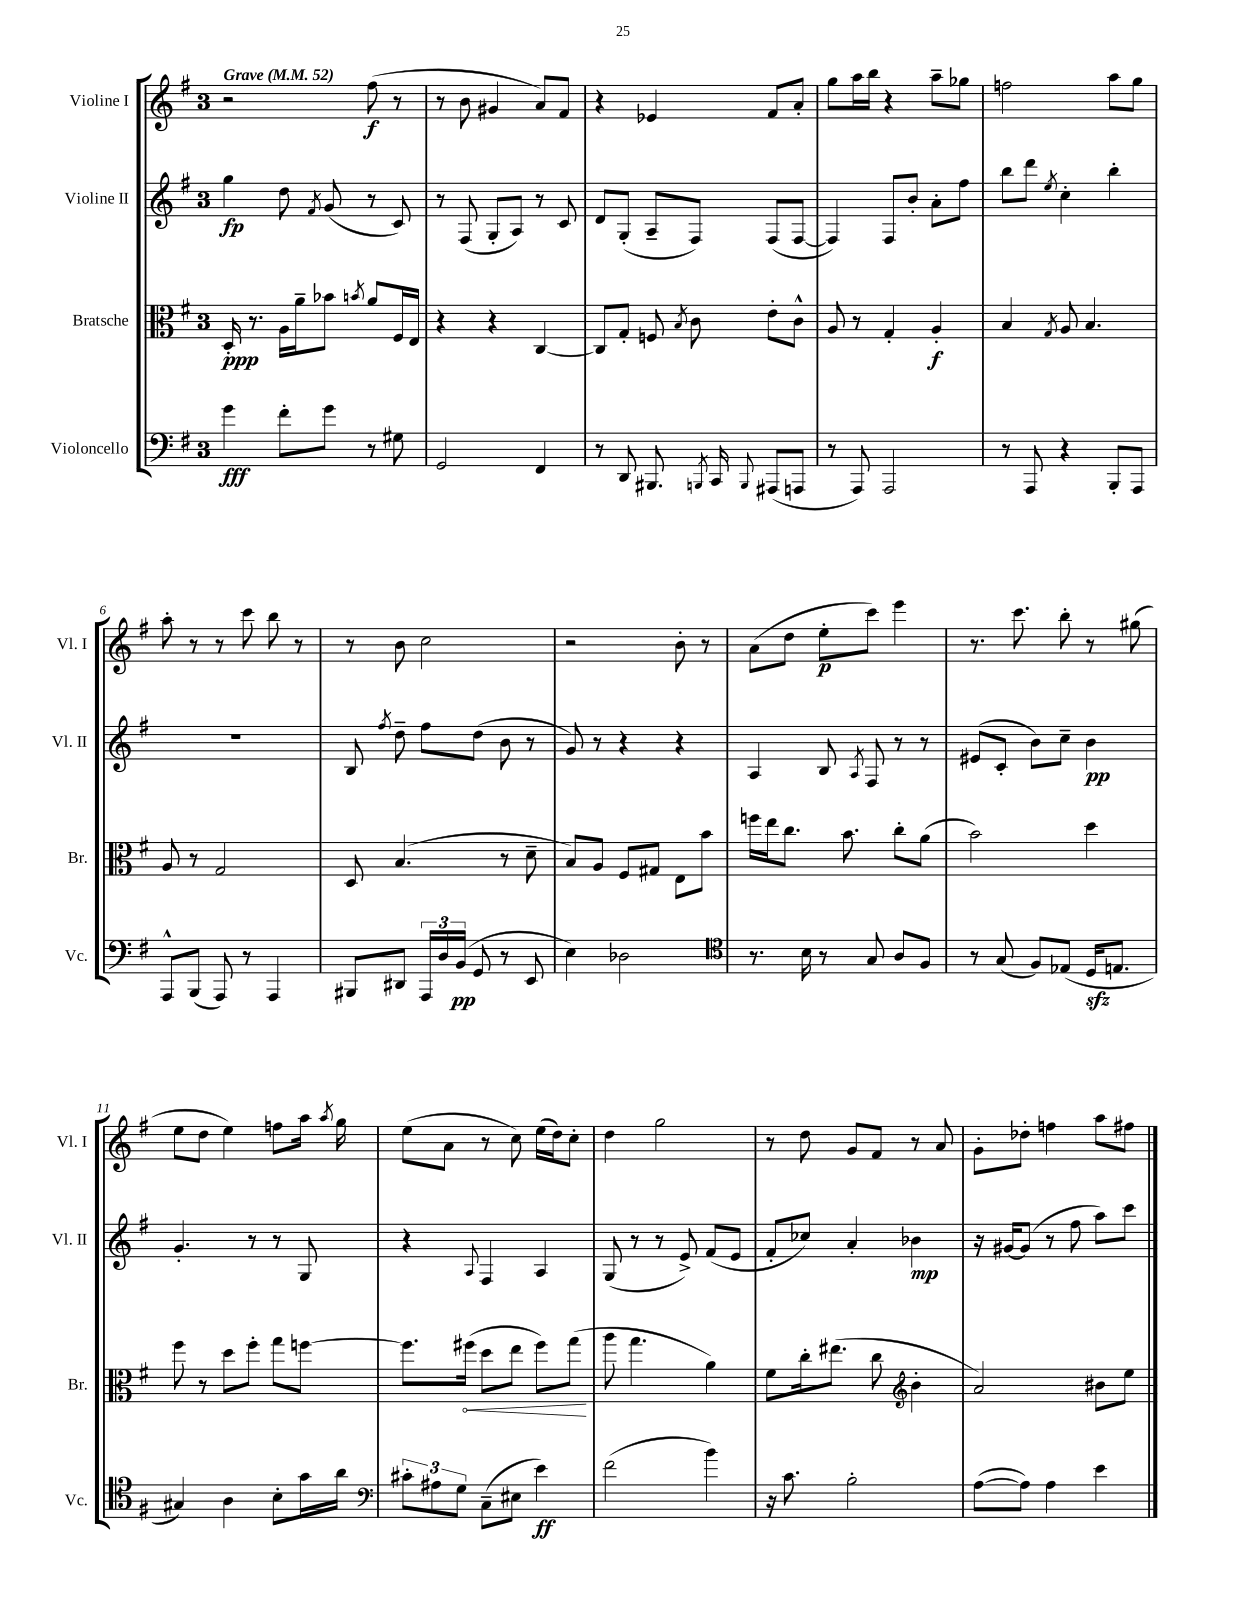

**kern	**kern	**kern	**kern
*staff4	*staff3	*staff2	*staff1
*clefF4	*clefC3	*clefG2	*clefG2
*k[f#]	*k[f#]	*k[f#]	*k[f#]
*M3/4	*M3/4	*M3/4	*M3/4
*MM52	*MM52	*MM52	*MM52
4g\	16D'/	4gg\	2r
.	8.r	.	.
8f#'\L	16A\LL	8dd\	.
.	16a~\J	.	.
.	.	8qf#/	.
8g\J	8b-\J	(8g/	.
.	8qb/	.	.
8r	8a/L	8r	(8ff#\
8G#\	16F#/L	8c/)	8r
.	16E/JJ	.	.
=	=	=	=
2GG/	4r	8r	8r
.	.	(8F#/	8b\
.	4r	8G'/L	4g#/
.	.	8A/J)	.
4FF#/	[4C/	8r	8a/L)
.	.	8c/	8f#/J
=	=	=	=
8r	8C/]L	8d/L	4r
8DD/	8G'/J	(8G'/J	.
8.BBB#/	8F/	8A~/L	4e-/
.	8qB/	.	.
.	8c\	8F#/J)	.
8qBBB/	.	.	.
16CC/	.	.	.
8qqBBB/	.	.	.
(8AAA#/L	8e'\L	(8F#/L	8f#/L
8AAA/J	8c^^\J	[8F#/J	8a'/J
=	=	=	=
8r	8A/	4F#/])	8gg\L
8AAA/)	8r	.	16aa\L
.	.	.	16bb\JJ
2AAA/	4G'/	8F#/L	4r
.	.	8b'/J	.
.	4A'/	8a'\L	8aa~\L
.	.	8ff#\J	8gg-\J
=	=	=	=
8r	4B/	8bb\L	2ff\
8AAA/	.	8ddd\J	.
.	8qG/	8qee/	.
4r	8A/	4cc'\	.
.	4.B/	.	.
8BBB'/L	.	4bb'\	8aa\L
8AAA/J	.	.	8gg\J
=	=	=	=
8AAA^^/L	8A/	2.r	8aa'\
(8BBB/J	8r	.	8r
8AAA/)	2G/	.	8r
8r	.	.	8ccc\
4AAA/	.	.	8bb\
.	.	.	8r
=	=	=	=
8BBB#/L	8D/	8B/	8r
.	.	8qff#/	.
8DD#/J	(4.B/	8dd~\	8b\
24AAA/LL	.	8ff#\L	2cc\
24D/	.	.	.
(24BB/JJ	.	.	.
8GG/	.	(8dd\J	.
8r	8r	8b\	.
8EE/	8d~\	8r	.
=	=	=	=
4E\)	8B/L)	8g/)	2r
.	8A/J	8r	.
2D-\	8F#/L	4r	.
.	8G#/J	.	.
.	8E\L	4r	8b'\
.	8b\J	.	8r
=	=	=	=
*clefC4	*	*	*
8.r	16ff\LL	4A/	(8a\L
.	16ee\J	.	.
.	8.cc\J	.	8dd\J
16B\	.	.	.
8r	.	8B/	8ee'\L
.	8.b\	.	.
.	.	8qA/	.
8G/	.	8F#/	8ccc\J)
8A/L	8cc'\L	8r	4eee\
8F#/J	(8a\J	8r	.
=	=	=	=
8r	2b\)	(8e#/L	8.r
(8G/	.	8c'/J	.
.	.	.	8.ccc\
8F#/L)	.	8b\L)	.
(8E-/J	.	8cc~\J	8bb'\
16D/LK	4dd\	4b\	8r
8.E/J	.	.	.
.	.	.	(8gg#\
=	=	=	=
4G#/)	8ff#\	4.g'/	8ee\L
.	8r	.	8dd\J
4A\	8dd\L	.	4ee\)
.	8ff#'\J	8r	.
8B'\L	8gg\L	8r	8ff\L
16g\L	[8ff\J	8G/	16aa\Jk
.	.	.	8qaa/
16a\JJ	.	.	16gg\
=	=	=	=
*clefF4	*	*	*
12c#'\L	8.ff\]L	4r	(8ee\L
12A#\	.	.	.
.	.	.	8a\J
12G\J	.	.	.
.	(16ff#\Jk	.	.
.	.	8qqA/	.
(8C~\L	8dd\L	4F#/	8r
8E#\J	8ee\J	.	8cc\)
4e\)	8ff#\L)	4A/	(16ee\LL
.	.	.	16dd\J)
.	(8gg\J	.	8cc'\J
=	=	=	=
(2f#\	8aa\	(8G/	4dd\
.	4.gg\	8r	.
.	.	8r	2gg\
.	.	8e^/)	.
4b\)	4a\)	(8f#/L	.
.	.	8e/J	.
=	=	=	=
16r	8f#\L	8f#'/L	8r
8.c\	.	.	.
.	16cc'\k	8cc-/J)	8dd\
.	(8.ee#\J	.	.
2B'\	.	4a'/	8g/L
.	8cc\	.	8f#/J
*	*clefG2	*	*
.	4b'\	4b-\	8r
.	.	.	8a/
=	=	=	=
([8A\L	2a/)	16r	8g'\L
.	.	[16g#/LK	.
8A\]J)	.	(8g#/]J	8dd-'\J
4A\	.	8r	4ff\
.	.	8ff#\	.
4e\	8b#\L	8aa\L)	8aa\L
.	8ee\J	8ccc\J	8ff#\J
==	==	==	==
*-	*-	*-	*-
